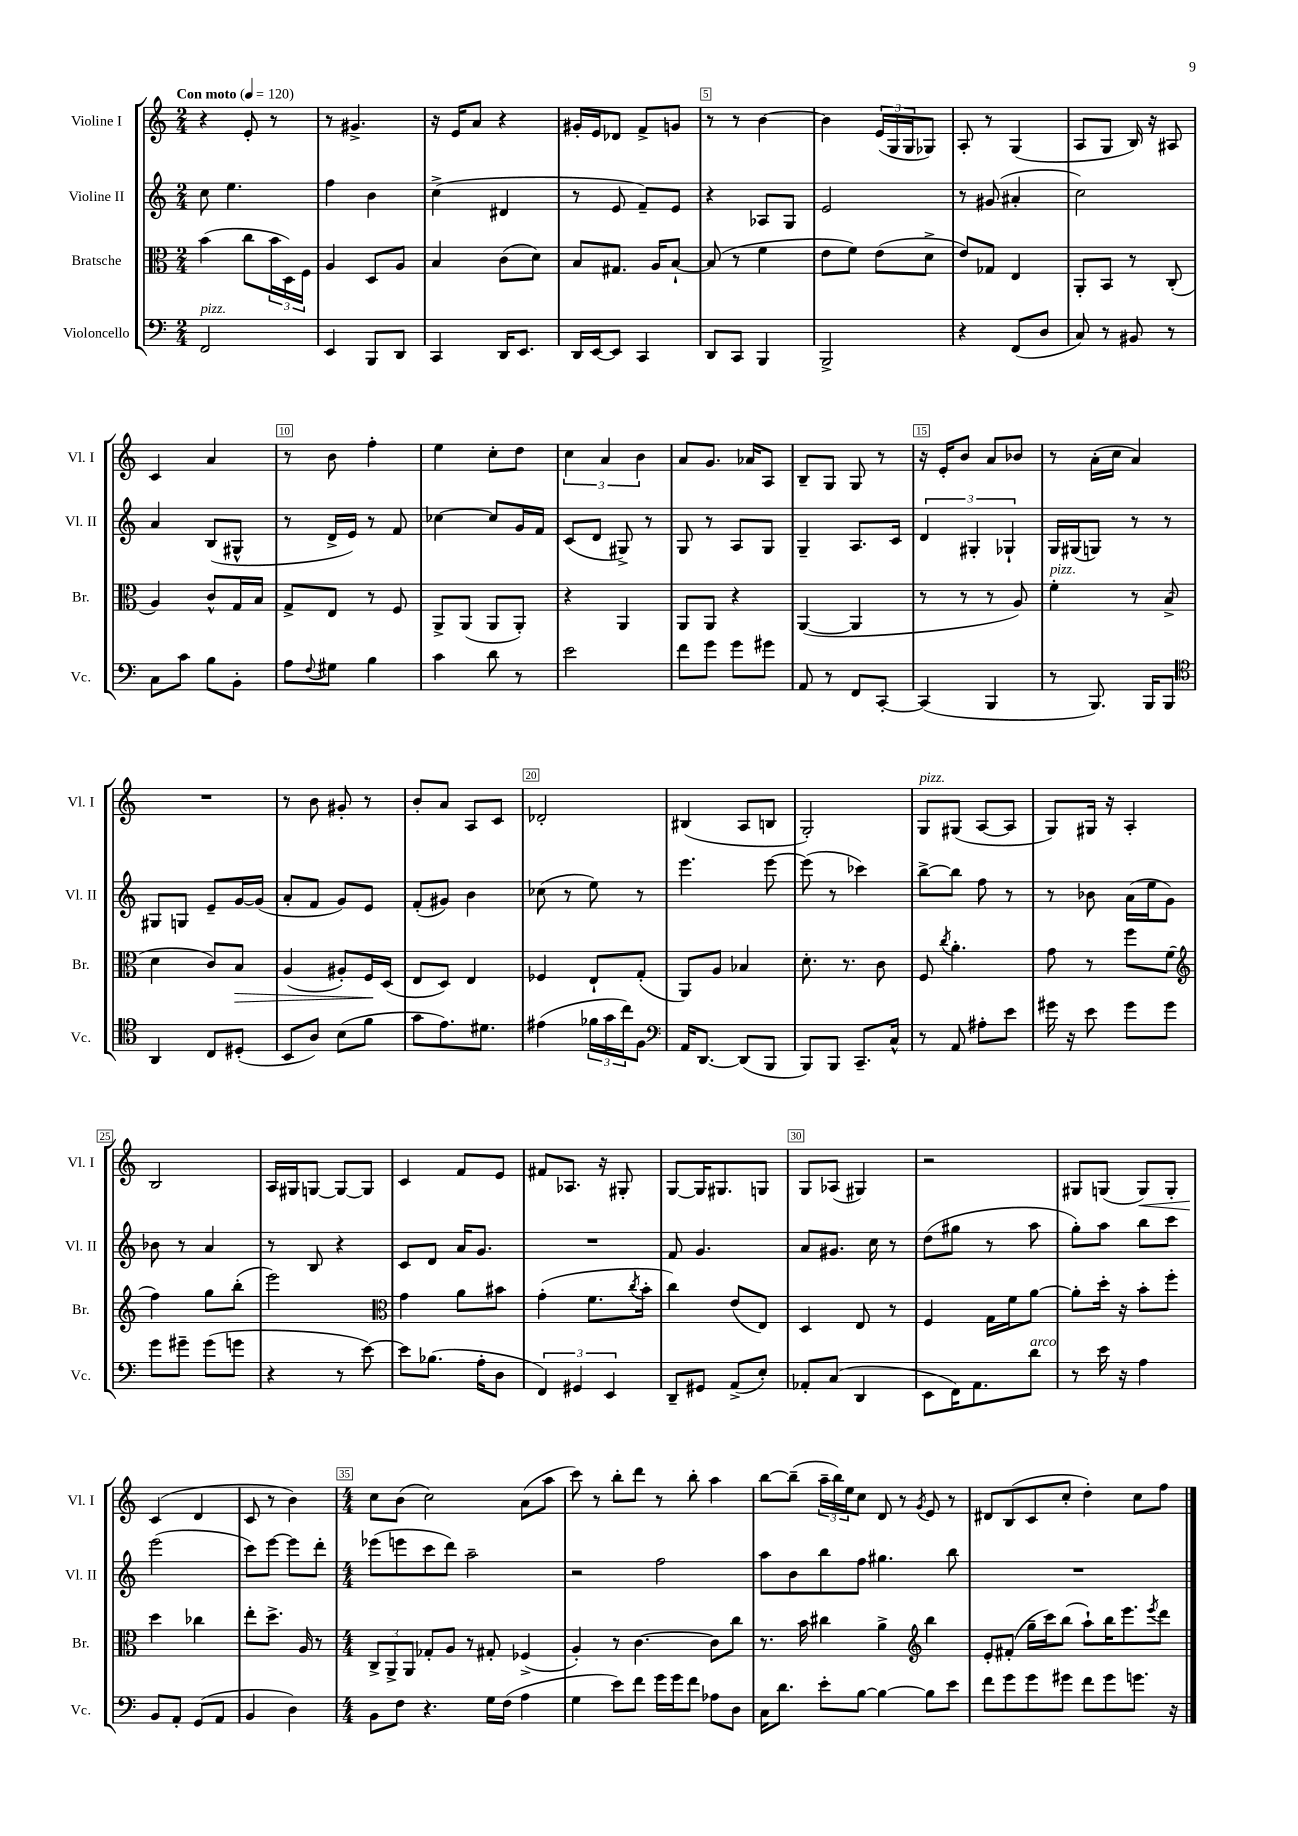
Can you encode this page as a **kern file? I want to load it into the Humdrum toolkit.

**kern	**kern	**dynam	**kern	**kern	**dynam
*part4	*part3	*part3	*part2	*part1	*part1
*staff4	*staff3	*staff3	*staff2	*staff1	*staff1
*I"Violoncello	*I"Bratsche	*	*I"Violine II	*I"Violine I	*
*I'Vc.	*I'Br.	*	*I'Vl. II	*I'Vl. I	*
*clefF4	*clefC3	*	*clefG2	*clefG2	*
*k[]	*k[]	*	*k[]	*k[]	*
*M2/4	*M2/4	*	*M2/4	*M2/4	*
*MM120	*MM120	*	*MM120	*MM120	*
=1	=1	=1	=1	=1	=1
!	!	!	!	!LO:TX:a:B:t=Con moto	!
!LO:TX:a:i:t=pizz.	!	!	!	!	!
2FF/	(4b\	.	8cc\	4r	.
.	.	.	4.ee\	.	.
.	8cc\L	.	.	8e'/	.
.	24b\L	.	.	8r	.
.	24D\)	.	.	.	.
.	24F\JJ	.	.	.	.
=2	=2	=2	=2	=2	=2
4EE/	4A/	.	4ff\	8r	.
.	.	.	.	4.g#X^/	.
8BBB/L	8D/L	.	4b\	.	.
8DD/J	8A/J	.	.	.	.
=3	=3	=3	=3	=3	=3
4CC/	4B/	.	(4cc^\	16r	.
.	.	.	.	16e/KL	.
.	.	.	.	8a/J	.
16DD/KL	(8c\L	.	4d#X/	4r	.
8.EE/J	.	.	.	.	.
.	8d\J)	.	.	.	.
=4	=4	=4	=4	=4	=4
16DD/LL	8B/L	.	8r	16g#X'/LL	.
[16EE/J	.	.	.	16e/J	.
8EE/J]	8.G#X/J	.	8e/	8d-X/J	.
4CC/	.	.	8f~/L)	8f^/L	.
.	16A/KL	.	.	.	.
.	[8B`/J	.	8e/J	8gn/J	.
=5	=5	=5	=5	=5	=5
8DD/L	(8B/]	.	4r	8r	.
8CC/J	8r	.	.	8r	.
4BBB/	4f\	.	8A-X/L	[4b\	.
.	.	.	8G/J	.	.
=6	=6	=6	=6	=6	=6
2BBB^/	8e\L	.	2e/	4b\]	.
.	8f\J)	.	.	.	.
.	(8e\L	.	.	(24e/LL	.
.	.	.	.	24G/	.
.	.	.	.	24G/J	.
.	8d^\J	.	.	8G-X/J)	.
=7	=7	=7	=7	=7	=7
4r	8e/L)	.	8r	8A'/	.
.	8G-X/J	.	(8g#X/	8r	.
(8FF/L	4E/	.	4a#X'/	(4G/	.
8D/J	.	.	.	.	.
=8	=8	=8	=8	=8	=8
8C/)	8AA'/L	.	2cc\)	8A/L	.
8r	8BB/J	.	.	8G/J	.
8BB#X/	8r	.	.	16B/)	.
.	.	.	.	16r	.
8r	(8C'/	.	.	8A#X/	.
!!LO:LB:g=z
=9	=9	=9	=9	=9	=9
8C\L	4A/)	.	4a/	4c/	.
8c\J	.	.	.	.	.
8B\L	8c^^/L	.	(8B/L	4a/	.
8BB'\J	16G/L	.	8G#X^^/J	.	.
.	16B/JJ	.	.	.	.
=10	=10	=10	=10	=10	=10
8A\L	8G^/L	.	8r	8r	.
8qqF/	.	.	.	.	.
8G#X\J	8E/J	.	16d^/LL	8b\	.
.	.	.	16e/JJ)	.	.
4B\	8r	.	8r	4ff'\	.
.	8F/	.	8f/	.	.
=11	=11	=11	=11	=11	=11
4c\	8AA^/L	.	[4cc-X\	4ee\	.
.	(8AA/J	.	.	.	.
8d\	8AA/L	.	8cc-/L]	8cc'\L	.
8r	8AA'/J)	.	16g/L	8dd\J	.
.	.	.	16f/JJ	.	.
=12	=12	=12	=12	=12	=12
2e\	4r	.	(8c/L	6cc\	.
.	.	.	8d/J	.	.
.	.	.	.	6a/	.
.	4AA/	.	8G#X^/)	.	.
.	.	.	.	6b\	.
.	.	.	8r	.	.
=13	=13	=13	=13	=13	=13
8f\L	8AA/L	.	8G/	8a/L	.
8g\J	8AA/J	.	8r	8.g/J	.
8g\L	4r	.	8A/L	.	.
.	.	.	.	16a-X/KL	.
8g#X\J	.	.	8G/J	8A/J	.
=14	=14	=14	=14	=14	=14
8AA/	([4AA/	.	4G~/	8B~/L	.
8r	.	.	.	8G/J	.
8FF/L	4AA/]	.	8.A/L	8G/	.
[8CC'/J	.	.	.	8r	.
.	.	.	16c/Jk	.	.
=15	=15	=15	=15	=15	=15
(4CC/]	8r	.	6d/	16r	.
.	.	.	.	16e'/KL	.
.	8r	.	.	8b/J	.
.	.	.	6G#X'/	.	.
4BBB/	8r	.	.	8a/L	.
.	.	.	6G-X`/	.	.
.	8A/)	.	.	8b-X/J	.
=16	=16	=16	=16	=16	=16
!	!LO:TX:a:i:t=pizz.	!	!	!	!
8r	4f'\	.	16G/LL	8r	.
.	.	.	(16G#X/J	.	.
8.BBB/)	.	.	8Gn/J)	(16a'\LL	.
.	.	.	.	16cc\JJ	.
.	8r	.	8r	4a/)	.
16BBB/KL	.	.	.	.	.
8BBB/J	(8B^/	.	8r	.	.
!!LO:LB:g=z
=17	=17	=17	=17	=17	=17
*clefC4	*	*	*	*	*
4AA/	4d\	.	8G#X/L	2r	.
.	.	.	8Gn/J	.	.
8C/L	8c/L)	.	8e~/L	.	.
!	!	!LO:HP:b	!	!	!
(8D#X'/J	8B/J	>	[16g/L	.	.
.	.	.	(16g/JJ]	.	.
=18	=18	=18	=18	=18	=18
8BB/L	(4A/	.	8a'/L	8r	.
8A/J)	.	.	8f/J	8b\	.
(8B\L	8A#X'/L)	.	8g/L)	8g#X'/	.
8f\J	16F/L	.	8e/J	8r	.
.	(16D/JJ	]	.	.	.
=19	=19	=19	=19	=19	=19
8g\L	8E/L	.	(8f'/L	8b'/L	.
8.e\)	8D/J)	.	8g#X/J)	8a/J	.
.	4E/	.	4b\	8A/L	.
8.d#X\J	.	.	.	.	.
.	.	.	.	8c/J	.
=20	=20	=20	=20	=20	=20
(4e#X\	4F-X/	.	(8cc-X\	2d-X'/	.
.	.	.	8r	.	.
24f-X\LL	8E`/L	.	8ee\)	.	.
24g\	.	.	.	.	.
24cc\J)	.	.	.	.	.
8F\J	(8G'/J	.	8r	.	.
=21	=21	=21	=21	=21	=21
*clefF4	*	*	*	*	*
16AA/KL	8AA/L)	.	4.eee\	(4B#X/	.
[8.DD/J	.	.	.	.	.
.	8A/J	.	.	.	.
(8DD/L]	4B-X/	.	.	8A/L	.
8BBB/J	.	.	[8eee\	8Bn/J	.
=22	=22	=22	=22	=22	=22
8BBB/L)	8.d'\	.	(8eee\]	2G'/)	.
8BBB/J	.	.	8r	.	.
.	8.r	.	.	.	.
8.CC~/L	.	.	4ccc-X\)	.	.
.	8c\	.	.	.	.
16C^^/Jk	.	.	.	.	.
=23	=23	=23	=23	=23	=23
!	!	!	!	!LO:TX:a:i:t=pizz.	!
8r	8F/	.	[8bb^\L	8G/L	.
.	8qcc/	.	.	.	.
8AA/	4.a'\	.	8bb\J]	(8G#X/J	.
8A#X'\L	.	.	8ff\	[8A/L	.
8e\J	.	.	8r	8A/J]	.
=24	=24	=24	=24	=24	=24
16g#X\	8g\	.	8r	8G/L)	.
16r	.	.	.	.	.
8e\	8r	.	8b-X\	16G#X/Jk	.
.	.	.	.	16r	.
8g#\L	8ff\L	.	(16a\LL	4A'/	.
.	.	.	16ee\J	.	.
8g#\J	(8f\J	.	8g\J)	.	.
!!LO:LB:g=z
=25	=25	=25	=25	=25	=25
*	*clefG2	*	*	*	*
8g\L	4ff\)	.	8b-X\	2B/	.
8g#X~\J	.	.	8r	.	.
(8g#\L	8gg\L	.	4a/	.	.
8gn\J	(8bb'\J	.	.	.	.
=26	=26	=26	=26	=26	=26
4r	2eee\)	.	8r	16A/LL	.
.	.	.	.	16G#X/J	.
.	.	.	8B/	[8Gn/J	.
8r	.	.	4r	8G/L_	.
[8e\)	.	.	.	8G/J]	.
=27	=27	=27	=27	=27	=27
*	*clefC3	*	*	*	*
8e\L]	4g\	.	8c/L	4c/	.
(8.B-X\J	.	.	8d/J	.	.
.	8a\L	.	16a/KL	8f/L	.
16A'\KL	.	.	8.g/J	.	.
8D\J	8b#X\J	.	.	8e/J	.
=28	=28	=28	=28	=28	=28
6FF/)	(4g'\	.	2r	8f#X/L	.
.	.	.	.	8.A-X/J	.
6GG#X/	.	.	.	.	.
.	8.f\L	.	.	.	.
.	.	.	.	16r	.
6EE/	.	.	.	.	.
.	.	.	.	8G#X'/	.
.	8qcc/	.	.	.	.
.	16b'\Jk	.	.	.	.
=29	=29	=29	=29	=29	=29
8DD~/L	4cc\)	.	8f/	[8G/L	.
8GG#X/J	.	.	4.g/	16G/K]	.
.	.	.	.	8.G#X/	.
(8AA^/L	(8e/L	.	.	.	.
8E'/J)	8E/J)	.	.	8Gn/J	.
=30	=30	=30	=30	=30	=30
8AA-X'/L	4D/	.	8a/L	8G/L	.
(8C/J	.	.	8.g#X/J	(8A-X/J	.
4DD/	8E/	.	.	4G#X/)	.
.	.	.	16cc\	.	.
.	8r	.	8r	.	.
=31	=31	=31	=31	=31	=31
8EE\L	4F/	.	(8dd\L	2r	.
16FF\K)	.	.	8gg#X\J	.	.
8.AA\	.	.	.	.	.
.	16G\LL	.	8r	.	.
.	16f\J	.	.	.	.
!LO:TX:a:i:t=arco	!	!	!	!	!
8d\J	[8a\J	.	8aa\	.	.
=32	=32	=32	=32	=32	=32
8r	8a'\L]	.	8gg'\L)	8G#X/L	.
16e\	16dd'\Jk	.	8aa\J	(8Gn/J	.
16r	16r	.	.	.	.
!	!	!	!	!	!LO:HP:b
4A\	8b'\L	.	8bb\L	8G/L)	<
.	8ff'\J	.	8ccc\J	8G'/J	.
!!LO:LB:g=z
=33	=33	=33	=33	=33	=33
8BB/L	4dd\	.	(2eee\	(4c/	.
8AA'/J	.	.	.	.	.
(8GG/L	4cc-X\	.	.	4d/	[
8AA/J	.	.	.	.	.
=34	=34	=34	=34	=34	=34
4BB/	8ee'\L	.	8ccc\L)	8c/	.
.	8.dd^\J	.	[8eee\J	8r	.
4D\)	.	.	8eee\L]	4b\)	.
.	16A/	.	.	.	.
.	8r	.	8ddd'\J	.	.
=35	=35	=35	=35	=35	=35
*M4/4	*M4/4	*	*M4/4	*M4/4	*
8BB\L	12C^/L	.	(8eee-X\L	8cc\L	.
.	12AA^/	.	.	.	.
8F\J	.	.	8eeen\	(8b\J	.
.	12AA/J	.	.	.	.
4.r	8G-X'/L	.	8ccc\	2cc\)	.
.	8A/J	.	8ddd\J)	.	.
.	8r	.	2aa~\	.	.
16G\LL	8G#X'/	.	.	.	.
(16F\JJ	.	.	.	.	.
4A\	(4F-X^/	.	.	(8a\L	.
.	.	.	.	8aa\J	.
=36	=36	=36	=36	=36	=36
4G\	4A'/)	.	2r	8ccc\)	.
.	.	.	.	8r	.
8e\L)	8r	.	.	8bb'\L	.
8f\J	[4.c\	.	.	8ddd\J	.
16g\LL	.	.	2ff\	8r	.
16g\J	.	.	.	.	.
8f\J	.	.	.	8bb'\	.
8A-X\L	8c\L]	.	.	4aa\	.
8D\J	8cc\J	.	.	.	.
=37	=37	=37	=37	=37	=37
16C\KL	8.r	.	8aa\L	[8bb\L	.
8.d\J	.	.	.	.	.
.	.	.	8b\	(8bb~\J]	.
.	16b\	.	.	.	.
8e'\L	4cc#X\	.	8bb\	24aa~\LL	.
.	.	.	.	24bb\)	.
.	.	.	.	24ee\J	.
[8B\J	.	.	8ff\J	8cc\J	.
4B\_	4a^\	.	4.gg#X\	8d/	.
.	.	.	.	8r	.
*	*clefG2	*	*	*	*
.	.	.	.	8qg/	.
8B\L]	4bb\	.	.	8e/	.
8e\J	.	.	8bb\	8r	.
=38	=38	=38	=38	=38	=38
8f\L	8e'/L	.	1r	8d#X/L	.
8g\	(8f#X'/J	.	.	(8B/	.
8g\	16gg~\LL	.	.	8c/	.
.	16ccc\J)	.	.	.	.
8g#X\J	(8bb\J	.	.	8cc'/J	.
8f\L	8aa`\L)	.	.	4dd'\)	.
8g#\	16bb\K	.	.	.	.
.	8.eee\	.	.	.	.
8.gn\J	.	.	.	8cc\L	.
.	8qeee/	.	.	.	.
.	8ddd\J	.	.	8ff\J	.
16r	.	.	.	.	.
==	==	==	==	==	==
*-	*-	*-	*-	*-	*-
